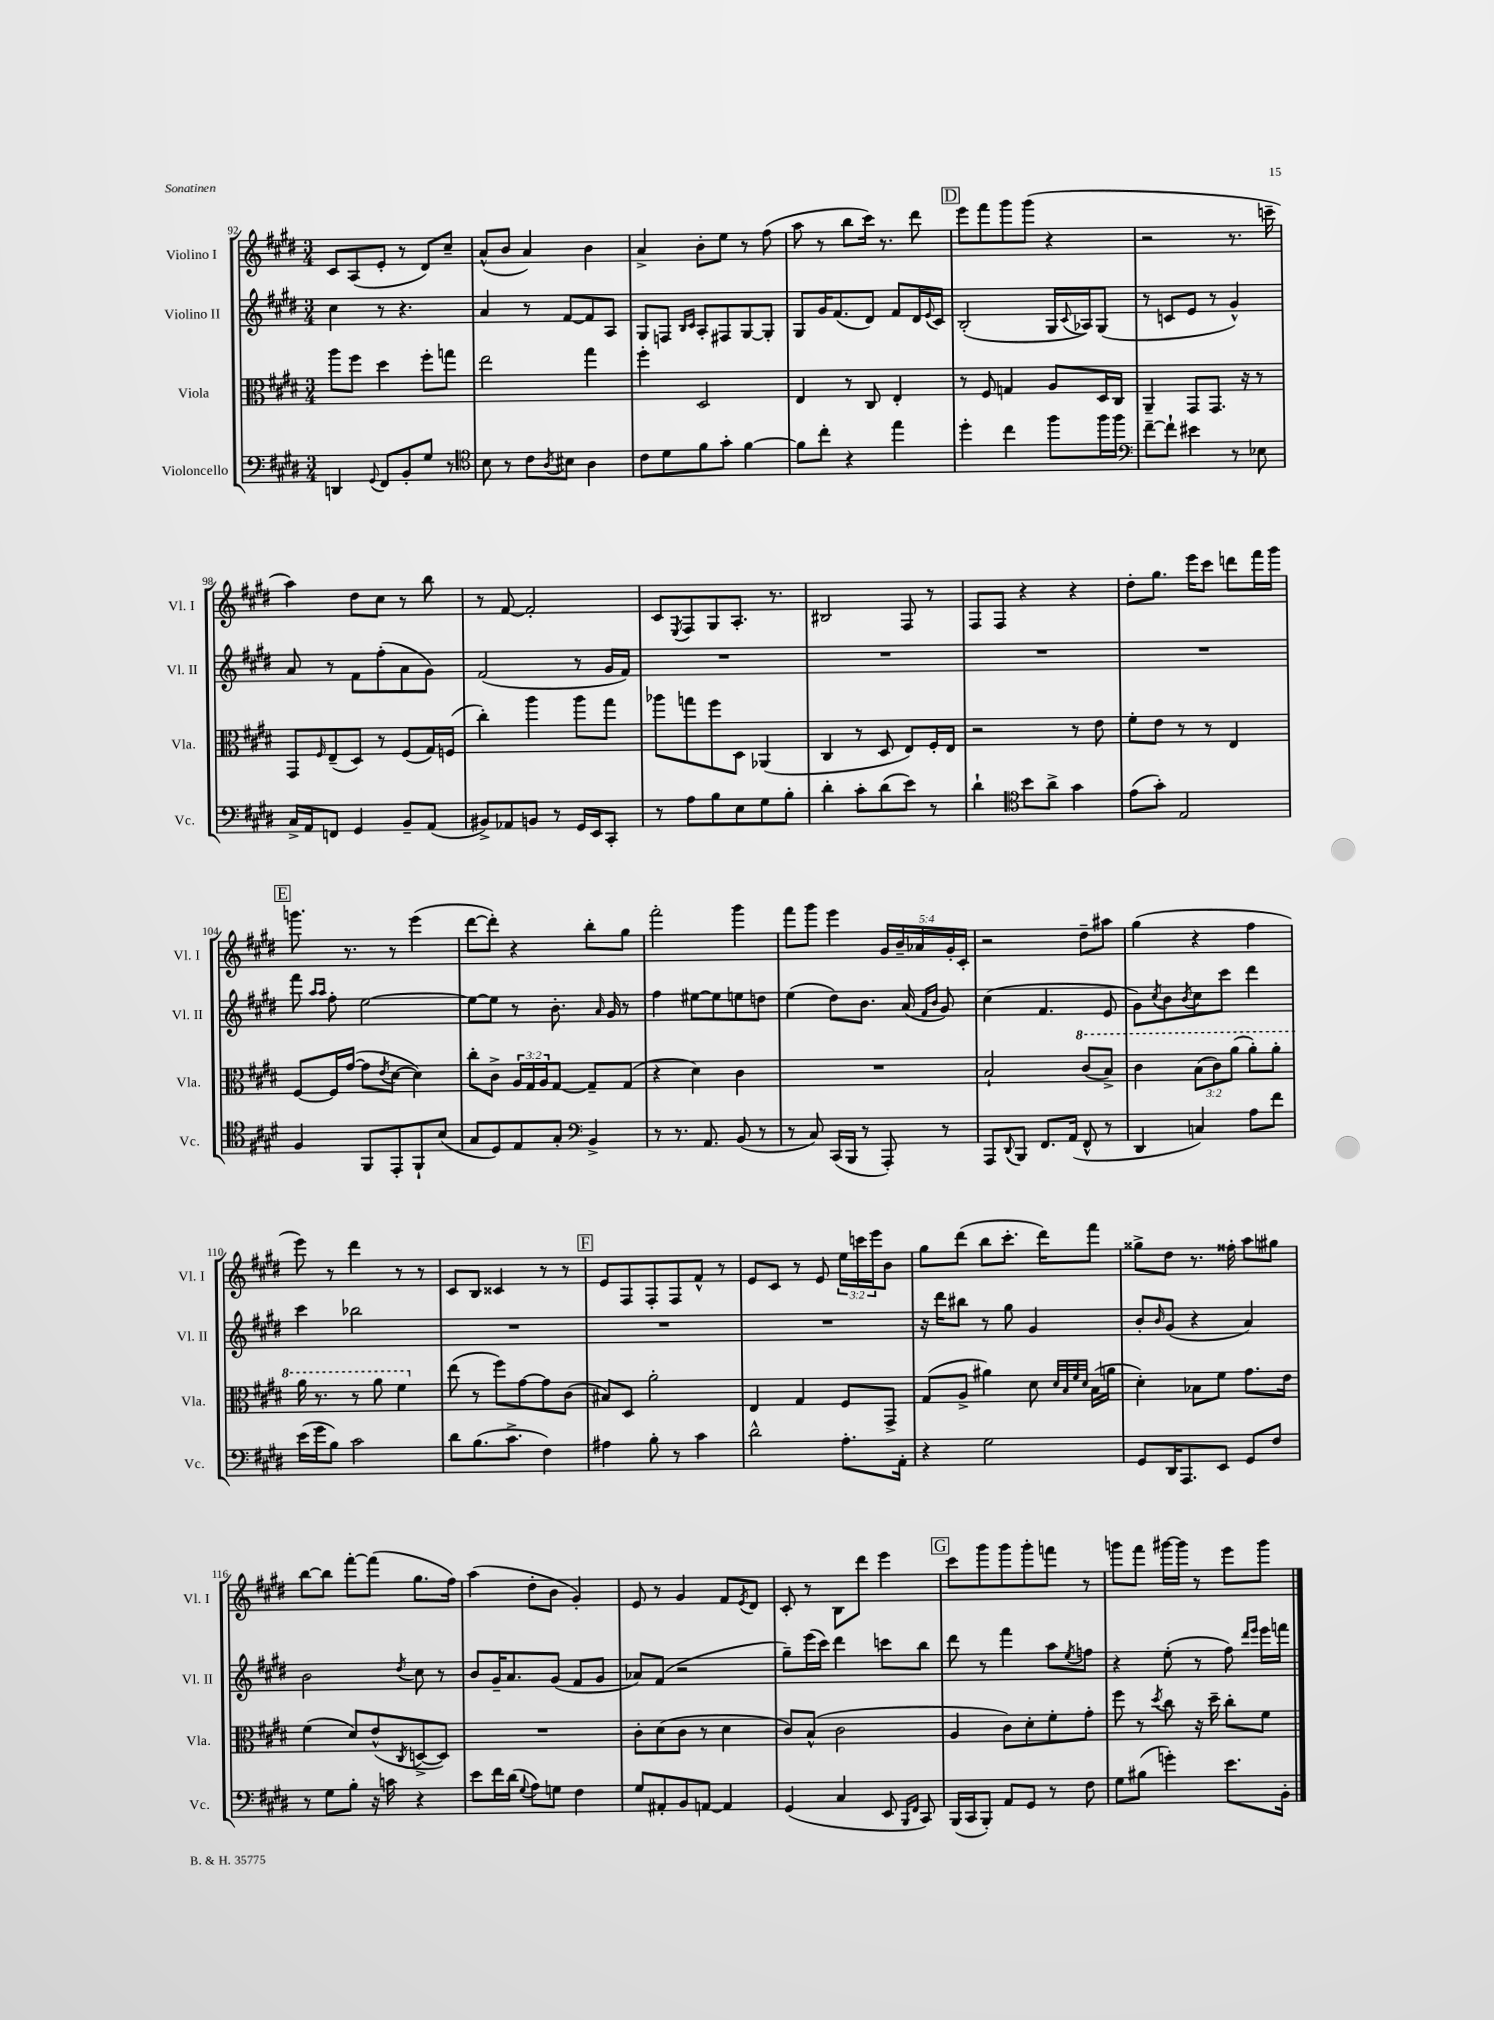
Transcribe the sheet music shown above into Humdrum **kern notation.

**kern	**kern	**kern	**kern
*staff4	*staff3	*staff2	*staff1
*clefF4	*clefC3	*clefG2	*clefG2
*k[f#c#g#d#]	*k[f#c#g#d#]	*k[f#c#g#d#]	*k[f#c#g#d#]
*M3/4	*M3/4	*M3/4	*M3/4
4DD/	8aa\L	4cc#\	8c#/L
.	8ff#\J	.	(8A/
8qqGG#/	.	.	.
8FF#/L	4dd#\	8r	8e'/J
8BB'/	.	4.r	8r
8G#/J	8ff#'\L	.	8d#/L)
8r	8gg\J	.	8cc#~/J
=	=	=	=
*clefC4	*	*	*
8B\	2ee\	4a/	(8a^^/L
8r	.	.	8b/J
8c#\L	.	8r	4a/)
8qA/	.	.	.
8B#\J	.	[8f#/L	.
4A\	4gg#\	8f#/]	4b\
.	.	8A/J	.
=	=	=	=
8c#\L	4ff#'\	8G#/L	4a^/
8d#\	.	8F/J	.
.	.	16qqB/LL	.
.	.	16qqc#/JJ	.
8f#\	2D#/	8A'/L	8b'\L
8g#'\J	.	8F#/	8ee\J
[4f#\	.	[8G#/	8r
.	.	8G#'/]J	(8ff#\
=	=	=	=
8f#\]L	4E/	8G#/L	8aa\
8cc#'\J	.	16g#/K	8r
.	.	(8.f#/	.
4r	8r	.	8bb\L
.	8C#/	8d#/J)	16ccc#\Jk)
.	.	.	8.r
4ee\	4E'/	8f#/L	.
.	.	16d#/L	8ddd#\
.	.	8qqe/	.
.	.	16c#/JJ	.
=	=	=	=
4dd#'\	8r	(2B'/	8eee\L
.	8F#/	.	8fff#\
4cc#\	4G/	.	8ggg#\
.	.	.	(8ggg#\J
8ff#\L	8A/L	16G#/LL	4r
.	.	8qqc#/	.
.	.	16A-/J)	.
16ff#\L	16D#/L	(8G#/J	.
16ff#\JJ	16C#/JJ	.	.
=	=	=	=
*clefF4	*	*	*
[8f#~\L	4AA~/	8r	2r
8f#`\]J	.	8c/L	.
4e#\	8GG#/L	8e/J	.
.	8.GG#/J	8r	.
8r	.	4g#^^/)	8.r
.	16r	.	.
8E-\	8r	.	.
.	.	.	16ccc~\
=	=	=	=
16C#^/LL	8GG#/L	8a/	4aa\)
16AA/J	.	.	.
.	16qqF#/	.	.
8FF/J	(8E~/	8r	.
4GG#/	8D#/J)	8f#\L	8dd#\L
.	8r	(8ff#'\	8cc#\J
8BB~/L	(8F#/L	8a\	8r
(8AA/J	16G#/L)	8g#\J)	8bb\
.	(16F/JJ	.	.
=	=	=	=
8BB#^/L)	4cc#'\)	(2f#/	8r
8AA-/	.	.	[8f#/
8BB/J	4aa\	.	2f#'/]
8r	.	.	.
16GG#/LL	8aa\L	8r	.
16EE/J	.	.	.
8CC#'/J	8gg#\J	16g#/LL	.
.	.	16f#/JJ)	.
=	=	=	=
8r	8aa-\L	2.r	8c#/L
.	.	.	8qE/
8A\L	8gg\	.	8F#/
8B\	8ff#\	.	8G#/
8E\	8D#\J	.	8.A'/J
8G#\	(4AA-/	.	.
.	.	.	8.r
8B'\J	.	.	.
=	=	=	=
4d#'\	4C#/	2.r	2B#/
8c#'\L	8r	.	.
(8d#\	8D#/	.	.
8e\J)	8E/L)	.	8F#/
8r	16F#'/L	.	8r
.	16E/JJ	.	.
=	=	=	=
4d#`\	2r	2.r	8F#/L
.	.	.	8F#/J
*clefC4	*	*	*
8b\L	.	.	4r
8a^\J	.	.	.
4g#\	8r	.	4r
.	8e\	.	.
=	=	=	=
(8e\L	8f#'\L	2.r	8dd#'\L
8g#'\J)	8e\J	.	8.gg#\J
2E/	8r	.	.
.	.	.	16eee\LK
.	8r	.	8ccc#\J
.	4E/	.	8ddd\L
.	.	.	16fff#\L
.	.	.	16ggg#\JJ
=	=	=	=
4F#/	[8F#/L	8fff#\	8.ggg\
.	.	16qqaa/LL	.
.	.	16qqaa/JJ	.
.	16F#/]L	8ff#'\	.
.	([16g#/JJ	.	8.r
8FF#/L	8g#\]L	[2ee\	.
.	8qe/	.	.
8EE'/	[8d#\J	.	8r
8FF#`/	4d#\])	.	(4eee\
(8B/J	.	.	.
=	=	=	=
8G#/L	8cc#'\L	8ee\_L	[8ddd#\L
8D#/)	8c#^\J	8ee\]J	8ddd#'\]J)
8E/	24A/LL	8r	4r
.	24G#/	.	.
.	24A/J	.	.
8G#'/J	[8G#/J	8.b'\	.
*clefF4	*	*	*
4BB^/	8G#~/]L	.	8bb'\L
.	.	16qqa/	.
.	.	16g#/	.
.	(8G#/J	8r	8gg#\J
=	=	=	=
8r	4r	4ff#\	2fff#'\
8.r	.	.	.
.	4d#\)	[8ee#\L	.
8.AA/	.	.	.
.	.	8ee#\]	.
(8BB/	4c#\	8ee\	4ggg#\
8r	.	8dd\J	.
=	=	=	=
8r	2.r	(4ee\	8fff#\L
8C#/)	.	.	8ggg#\J
(16CC#/LL	.	8dd#\L)	4eee\
16BBB/JJ	.	.	.
8r	.	8.b\J	.
8AAA'/)	.	.	20g#/LL
.	.	.	20b~/
.	.	(16a/	.
.	.	.	20a-/
.	.	16qqf#/LL	.
.	.	16qqb/JJ	.
8r	.	8g#/)	.
.	.	.	20g#'/
.	.	.	20c#'/JJ
=	=	=	=
8AAA/L	2B`/	(4cc#\	2r
8qqDD#/	.	.	.
8BBB/J	.	.	.
8.FF#/L	.	4.f#/	.
(16AA/Jk	.	.	.
8FF#^^/	(8cc#/L	.	8dd#~\L
8r	8b^/J)	8e/	8aa#\J
=	=	=	=
4DD#/	4cc#\	8g#\L)	(4gg#\
.	.	8qcc#/	.
.	.	8b\	.
.	.	8qb/	.
4C/)	(12b\L	8cc#\	4r
.	12cc#\)	.	.
.	.	8ccc#\J	.
.	(12aa\J	.	.
8A\L	8aa'\L)	4ddd#\	4ff#\
8f#\J	8aa'\J	.	.
=	=	=	=
(16e\LL	16aa\	4ccc#\	8eee\)
16g#\J	8.r	.	.
8B\J)	.	.	8r
2c#\	8r	2bb-\	4ddd#\
.	8aa\	.	.
.	4ff#\	.	8r
.	.	.	8r
=	=	=	=
8d#\L	(8ee\	2.r	8c#/L
(8.B\	8r	.	8B/J
.	8ff#\L)	.	4c##/
8.c#^\J	.	.	.
.	[8g#\	.	.
4F#\)	8g#\]	.	8r
.	(8c#\J	.	8r
=	=	=	=
4A#\	8B#/L)	2.r	8e/L
.	8D#/J	.	8F#/
8B'\	2a'\	.	8F#'/
8r	.	.	8F#/
4c#\	.	.	8f#^^/J
.	.	.	8r
=	=	=	=
2d#^^\	4E/	2.r	8e/L
.	.	.	8c#/J
.	4G#/	.	8r
.	.	.	8e/
8.A'\L	8F#/L	.	24ee\LL
.	.	.	24ccc\
.	.	.	24eee\J
.	8GG#^/J	.	8b\J
16AA'\Jk	.	.	.
=	=	=	=
4r	(8G#/L	16r	8gg#\L
.	.	16ddd#\LK	.
.	8A^/J	8bb#\J	(8ddd#\J
2G#\	4a#\)	8r	8bb\L
.	.	8gg#\	8.ccc#'\J
.	8d#\	4g#/	.
.	.	.	16ddd#\LK)
.	32qqd#/LLL	.	.
.	32qqB/	.	.
.	32qqf#/	.	.
.	32qqd#/JJJ	.	.
.	(16B\LL	.	8fff#\J
.	16a\JJ	.	.
=	=	=	=
8GG#/L	4d#'\)	8b'/L	8gg##^\L
.	.	16qqb/	.
16DD#/K	.	(8g#/J	8dd#\J
8.AAA/	.	.	.
.	8B-\L	4r	8.r
8EE/J	8f#\J	.	.
.	.	.	16ff##'\
8GG#/L	8.g#\L	4a/)	8aa\L
8F#/J	.	.	8gg#\J
.	16e\Jk	.	.
=	=	=	=
8r	(4f#\	2b\	[8bb\L
8G#\L	.	.	8bb\]J
8B'\J	8d#/L)	.	[8fff#'\L
16r	(8e^^/	.	(8fff#\]J
16c\	.	.	.
.	8qC#/	8qdd#/	.
4r	[8D^/	8cc#\	8.gg#\L
.	8D/]J)	8r	.
.	.	.	16ff#\Jk)
=	=	=	=
8e\L	2.r	8b/L	(4aa\
16f#\L	.	16g#~/K	.
(16d#\JJ	.	8.a/	.
8qqG#/	.	.	.
8A\L)	.	.	8dd#'\L
8G\J	.	(8g#/J	8b\J
4F#\	.	8f#/L	4g#'/)
.	.	8g#/J	.
=	=	=	=
8G#/L	8c#'\L	8a-/L)	8e/
8AA#'/	(8d#\	(8f#/J	8r
8BB/	8c#\J	2r	4g#/
[8AA/J	8r	.	.
4AA/]	4d#\	.	8f#/L
.	.	.	8qe/
.	.	.	8d#/J
=	=	=	=
(4GG#/	8c#/L)	8gg#~\L)	8c#'/
.	(8B^^/J	(16eee\L	8r
.	.	16ccc#\JJ)	.
4C#/	2c#\	4ddd#\	8B\L
.	.	.	8ddd#\J
8EE/	.	8ccc\L	4eee\
16qqBBB/LL	.	.	.
16qqFF#/JJ	.	.	.
8CC#/)	.	8bb\J	.
=	=	=	=
(16BBB/LL	4A/	8ddd#\	8ccc#\L
16CC#/J	.	.	.
8BBB'/J)	.	8r	8ggg#\
8AA/L	8c#\L)	4fff#\	8ggg#\
8GG#/J	8d#'\	.	8ggg#'\
8r	8f#'\	8aa\L	8fff\J
.	.	8qee/	.
8F#\	8g#'\J	8ff\J	8r
=	=	=	=
8G#\L	8ff#\	4r	8ggg\L
(8B#\J	8r	.	8fff#\J
.	8qdd#/	.	.
4g'\)	8cc#\	(8ee'\	[16ggg#\LL
.	.	.	16ggg#\]JJ
.	16r	8r	8r
.	16dd#~\	.	.
8.e\L	8cc#'\L	8ff#\)	8eee\L
.	.	16qqddd#/LL	.
.	.	16qqeee/JJ	.
.	8f#\J	16eee\LL	8ggg#\J
16BB'\Jk	.	16fff\JJ	.
==	==	==	==
*-	*-	*-	*-
